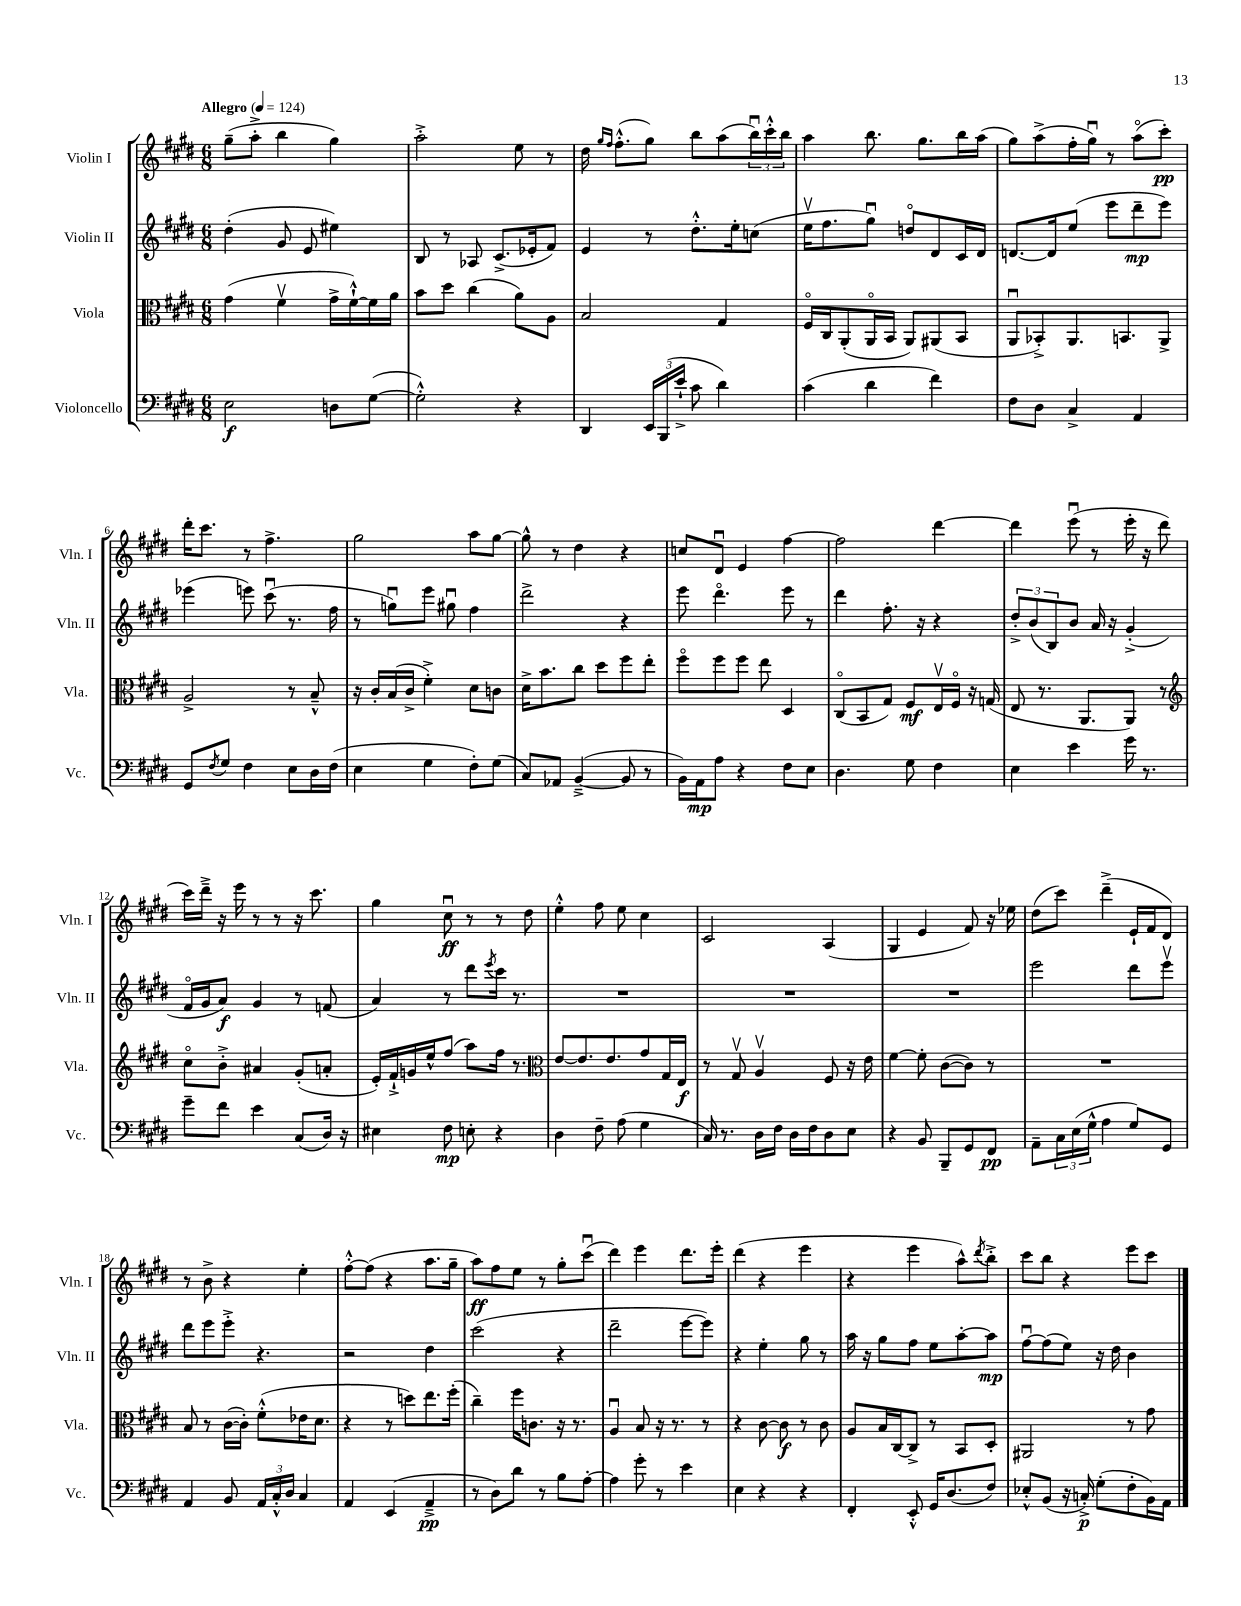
<<
\new StaffGroup <<
\new Staff = "s0" \with { instrumentName = "Violin I" shortInstrumentName = "Vln. I" } {
    \clef treble \key e \major \numericTimeSignature \time 6/8 \tempo "Allegro" 4 = 124
    gis''8--( a''8-.-> b''4 gis''4) |
    a''2-.-> e''8 r8 |
    dis''16 \grace { gis''16 fis''16 } fis''8.-.-^( gis''8) b''8 a''8( \tuplet 3/2 { b''16\downbow) cis'''16-.-^ b''16 } |
    a''4 b''8. gis''8. b''16 a''16( |
    gis''8) a''8->( fis''16-. gis''16\downbow) r8 a''8\flageolet( cis'''8-.\pp) |
    dis'''16-. cis'''8. r8 fis''4.-> |
    gis''2 a''8 gis''8~ |
    gis''8-^ r8 dis''4 r4 |
    c''8 dis'8\downbow e'4 fis''4~ |
    fis''2 dis'''4~ |
    dis'''4 e'''8\downbow( r8 e'''16-. r16 dis'''8 |
    cis'''16) dis'''16---> r16 e'''16 r8 r8 r16 cis'''8. |
    gis''4 cis''8\downbow\ff r8 r8 dis''8 |
    e''4-.-^ fis''8 e''8 cis''4 |
    cis'2 a4( |
    gis4 e'4 fis'8) r16 ees''16 |
    dis''8( cis'''8) dis'''4--->( e'16-! fis'16 dis'8) |
    r8 b'8-> r4 e''4-. |
    fis''8~-.-^ fis''8( r4 a''8. gis''16-- |
    a''8\ff) fis''8 e''8 r8 gis''8-. cis'''8\downbow( |
    dis'''4) e'''4 dis'''8. e'''16-. |
    dis'''4( r4 e'''4 |
    r4 e'''4 a''8-^) \acciaccatura { dis'''8 } b''8-.-> |
    cis'''8 b''8 r4 e'''8 cis'''8 \bar "|." |
}
\new Staff = "s1" \with { instrumentName = "Violin II" shortInstrumentName = "Vln. II" } {
    \clef treble \key e \major \numericTimeSignature \time 6/8
    dis''4-.( gis'8 e'8 eis''4) |
    b8 r8 aes8 cis'8.->( ees'16-. fis'8) |
    e'4 r8 dis''8.-.-^ e''16-. c''8( |
    e''16\upbow fis''8. gis''8\downbow) d''8\flageolet dis'8 cis'16 dis'16 |
    d'8.~ d'16 e''8( e'''8 dis'''8--\mp e'''8) |
    ees'''4( e'''8) cis'''8\downbow( r8. fis''16 |
    r8 g''8\downbow) e'''8 gis''8\downbow fis''4 |
    dis'''2-> r4 |
    e'''8 dis'''4.\flageolet e'''8 r8 |
    dis'''4 fis''8.-. r16 r4 |
    \tuplet 3/2 { dis''8-.-> b'8( b8) } b'8 a'16 r16 gis'4-.->( |
    fis'16\flageolet gis'16 a'8\f) gis'4 r8 f'8( |
    a'4) r8 dis'''8 \acciaccatura { e'''8 } cis'''16 r8. |
    R2. |
    R2. |
    R2. |
    e'''2 dis'''8 e'''8\upbow |
    dis'''8 e'''8 e'''8-.-> r4. |
    r2 dis''4 |
    cis'''2( r4 |
    dis'''2-- e'''8~ e'''8) |
    r4 e''4-. gis''8 r8 |
    a''16 r16 gis''8 fis''8 e''8 a''8~-. a''8\mp |
    fis''8~\downbow fis''8( e''8) r16 dis''16 b'4 \bar "|." |
}
\new Staff = "s2" \with { instrumentName = "Viola" shortInstrumentName = "Vla." } {
    \clef alto \key e \major \numericTimeSignature \time 6/8
    gis'4( fis'4\upbow gis'16-> fis'16~-!-^) fis'16 a'16 |
    b'8 dis''8 cis''4( a'8) a8 |
    b2 gis4 |
    fis16\flageolet cis16 a,8-.( a,16\flageolet b,16 a,8) ais,8( b,8 |
    a,8\downbow bes,8-.->) a,8. b,8. a,8-> |
    a2-> r8 b8---^ |
    r16 cis'16-. b16( cis'16-> fis'4-.->) dis'8 c'8 |
    dis'16-> b'8. cis''8 dis''8 fis''8 e''8-. |
    fis''8\flageolet fis''8 fis''8 e''8 dis4 |
    cis8\flageolet( b,8 gis8) fis8\mf e16\upbow fis16\flageolet r16 g16( |
    e8 r8. a,8. a,8) r8 |
    \clef treble cis''8\flageolet b'8-.-> ais'4 gis'8-.( a'8-. |
    e'16-.) fis'16-!-> g'16 e''16-^ fis''8( a''8) fis''16 r8. |
    \clef alto e'8~ e'8. e'8. gis'8 gis16 e16\f |
    r8 gis8\upbow a4\upbow fis8 r16 e'16 |
    fis'4~ fis'8-. cis'8~( cis'8) r8 |
    R2. |
    b8 r8 cis'16~( cis'16-.) fis'8-.-^( ees'16 dis'8. |
    r4 r8 d''8) e''8. fis''16-.( |
    cis''4--) fis''16 c'8. r16 r8. |
    a4\downbow b8 r16 r8. r8 |
    r4 cis'8~ cis'8\f r8 cis'8 |
    a8 b16 cis16~ cis8-> r8 b,8 dis8-. |
    ais,2 r8 gis'8 \bar "|." |
}
\new Staff = "s3" \with { instrumentName = "Violoncello" shortInstrumentName = "Vc." } {
    \clef bass \key e \major \numericTimeSignature \time 6/8
    e2\f d8 gis8~( |
    gis2-.-^) r4 |
    dis,4 \tuplet 3/2 { e,16 b,,16( e'16-!-> } cis'8 dis'4) |
    cis'4( dis'4 fis'4) |
    fis8 dis8 cis4-> a,4 |
    gis,8 \acciaccatura { fis8 } gis8 fis4 e8 dis16 fis16( |
    e4 gis4 fis8-.) gis8( |
    cis8) aes,8 b,4~--->( b,8 r8 |
    b,16) a,16\mp a8 r4 fis8 e8 |
    dis4. gis8 fis4 |
    e4 e'4 gis'16 r8. |
    gis'8-- fis'8 e'4 cis8( dis16) r16 |
    eis4 fis8\mp e8-. r4 |
    dis4 fis8-- a8( gis4 |
    cis16) r8. dis16 fis16 dis16 fis16 dis8 e8 |
    r4 b,8 b,,8-- gis,8 fis,8\pp |
    a,8-- \tuplet 3/2 { cis16 e16( gis16-^ } a4 gis8) gis,8 |
    a,4 b,8 \tuplet 3/2 { a,16 cis16-.-^ dis16 } cis4 |
    a,4 e,4( a,4--->\pp |
    r8 dis8) dis'8 r8 b8 a8~-. |
    a4 gis'8-. r8 e'4 |
    e4 r4 r4 |
    fis,4-. e,8-.-^ gis,16 dis8.( fis8) |
    ees8-.-^ b,8( r16 c16-.->\p) gis8-.( fis8-. b,16) a,16 \bar "|." |
}
>>
>>
